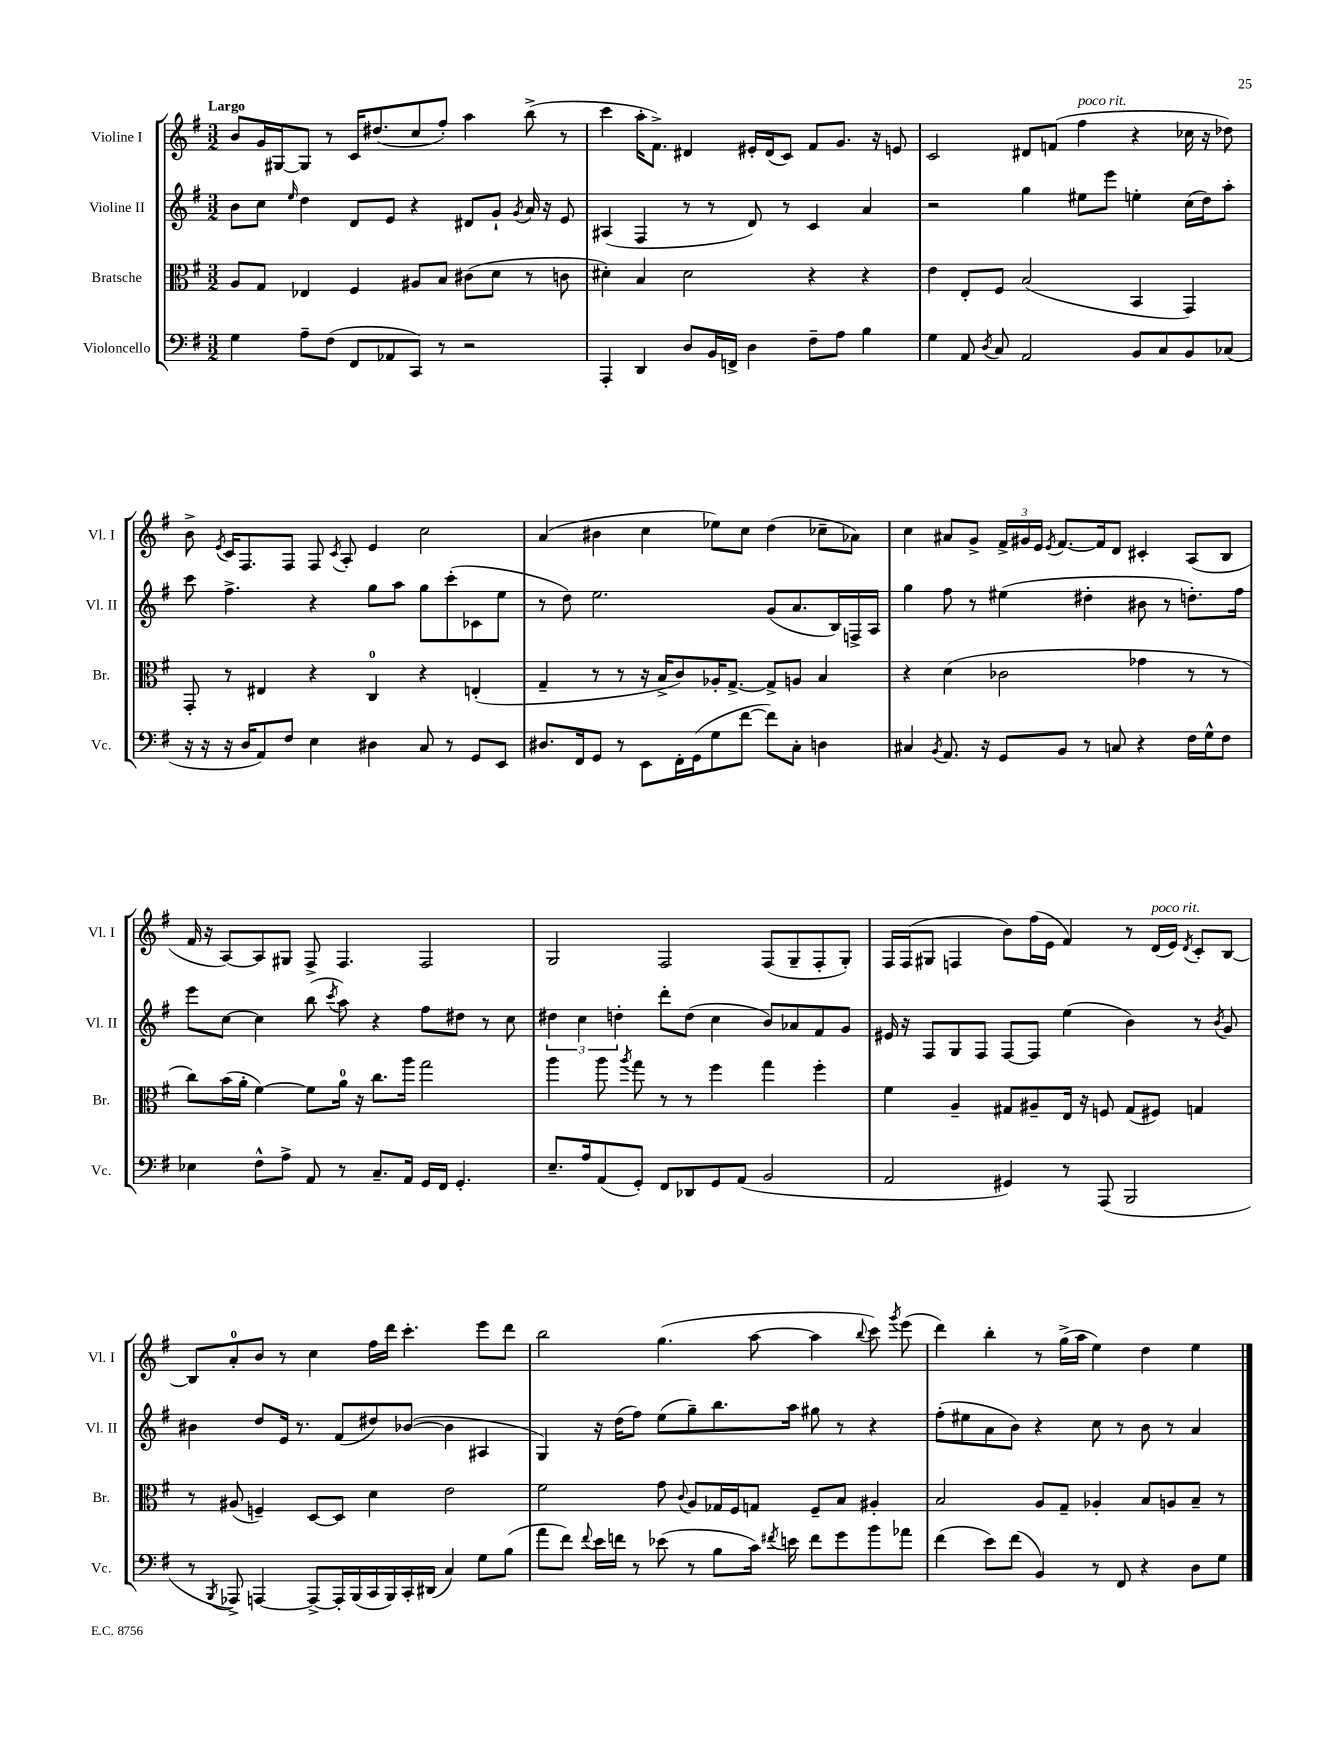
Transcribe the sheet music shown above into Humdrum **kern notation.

**kern	**kern	**kern	**kern
*part4	*part3	*part2	*part1
*staff4	*staff3	*staff2	*staff1
*I"Violoncello	*I"Bratsche	*I"Violine II	*I"Violine I
*I'Vc.	*I'Br.	*I'Vl. II	*I'Vl. I
*clefF4	*clefC3	*clefG2	*clefG2
*k[f#]	*k[f#]	*k[f#]	*k[f#]
*M3/2	*M3/2	*M3/2	*M3/2
=1	=1	=1	=1
!	!	!	!LO:TX:a:B:t=Largo
4G\	8A/L	8b\L	8b/L
.	8G/J	8cc\J	16g/L
.	.	.	[16G#X/J
.	.	16qqee/	.
8A~\L	4E-X/	4dd\	8G#/J]
(8F#\J	.	.	8r
8FF#/L	4F#/	8d/L	16c/KL
.	.	.	(8.dd#X/
8AA-X/	.	8e/J	.
8CC/J)	8A#X/L	4r	8cc/
8r	8B/J	.	8ff#'/J)
2r	(8c#X\L	8d#X/L	4aa\
.	8d\J	8g`/J	.
.	.	8qg/	.
.	8r	16a/	(8bb^\
.	.	16r	.
.	8cn\	8e/	8r
=2	=2	=2	=2
4AAA'/	4d#X'\)	(4A#X/	4ccc\
4DD/	4B/	4F#/	16aa'\KL
.	.	.	8.f#^\J)
8D/L	2d#\	8r	4d#X/
16BB/L	.	8r	.
16FFn^/JJ	.	.	.
4D\	.	8d/)	16e#X'/LL
.	.	.	(16d#/J
.	.	8r	8c/J)
8F#~\L	4r	4c/	8f#/L
8A\J	.	.	8.g/J
4B\	4r	4a/	.
.	.	.	16r
.	.	.	8en/
=3	=3	=3	=3
4G\	4e\	2r	2c/
8AA/	8E'/L	.	.
8qD/	.	.	.
8C/	8F#/J	.	.
2AA/	(2B/	4gg\	8d#X/L
.	.	.	(8fn/J
!	!	!	!LO:TX:a:i:t=poco rit.
.	.	8ee#X\L	4ff#\
.	.	8eee\J	.
8BB/L	4BB/	4een'\	4r
8C/	.	.	.
8BB/	4GG/)	(16cc\LL	16cc-X\
.	.	16dd\J)	16r
(8C-X/J	.	8aa'\J	8dd-X\)
!!LO:LB:g=z
=4	=4	=4	=4
16r	8GG'/	8ccc\	8b^\
16r	.	.	.
.	.	.	8qe/
16r	8r	4.ff#^\	16c/KL
16D/KL	.	.	8.F#/
8AA/)	4E#X/	.	.
8F#/J	.	.	8F#/J
4E\	4r	4r	8F#/
.	.	.	8qc/
.	.	.	8A'/
4D#X\	4C/	8gg\L	4e/
.	.	8aa\J	.
8C/	4r	8gg\L	2cc\
8r	.	(8ccc'\	.
8GG/L	(4En'/	8c-X\	.
8EE/J	.	8ee\J	.
=5	=5	=5	=5
8.D#X/L	4G~/	8r	(4a/
.	.	8dd\)	.
16FF#/k	.	.	.
8GG/J	8r	2.ee\	4b#X\
8r	8r	.	.
8EE\L	16r	.	4cc\
.	16B^/KL	.	.
16FF#'\L	8c/)	.	.
(16GG\J	.	.	.
8G\	16A-X'/K	.	8ee-X\L)
.	[8.G^/J	.	.
[8f#\J	.	.	8cc\J
8f#\L])	8G^/L]	(8g/L	(4dd\
8C'\J	8An/J	8.a/	.
4Dn\	4B/	.	8cc-X~\L
.	.	16B/L)	.
.	.	16Fn^/	8a-X\J)
.	.	16A/JJ	.
=6	=6	=6	=6
4C#X/	4r	4gg\	4cc\
8qBB/	.	.	.
8.AA/	(4d\	8ff#\	8a#X/L
.	.	8r	8g^/J
16r	.	.	.
8GG/L	2c-X\	(4ee#X\	24f#^/LL
.	.	.	24g#X/
.	.	.	24e/JJ
.	.	.	8qe/
8BB/J	.	.	[8.f#/L
8r	.	4dd#X'\	.
.	.	.	16f#/k]
8Cn/	.	.	8d/J
4r	4g-X\	8b#X\	4c#X'/
.	.	8r	.
16F#\LL	8r	8.ddn'\L)	(8A/L
16G^^\J	.	.	.
8F#\J	8r	.	8B/J
.	.	16ff#\Jk	.
!!LO:LB:g=z
=7	=7	=7	=7
4E-X\	8cc\L)	8eee\L	16f#/
.	.	.	16r
.	(16b\L	[8cc\J	[8A/L)
.	16a'\JJ	.	.
8F#^^\L	[4f#\)	4cc\]	8A/]
8A^\J	.	.	8G#X/J
8AA/	8f#\L]	(8bb\	8F#^/
.	.	8qccc/	.
8r	16a\Jk	8aa\)	4.F#/
.	16r	.	.
8.C~/L	8.cc\L	4r	.
16AA/Jk	16aa\Jk	.	.
16GG/LL	2gg\	8ff#\L	2F#/
16FF#/JJ	.	.	.
4.GG'/	.	8dd#X\J	.
.	.	8r	.
.	.	8cc\	.
=8	=8	=8	=8
8.E~/L	4aa\	6dd#X\	2G/
.	.	6cc\	.
16A/k	.	.	.
(8AA/	8aa\	.	.
.	.	6ddn'\	.
.	8qaa/	.	.
8GG'/J)	8gg\	.	.
8FF#/L	8r	8ddd'\L	2F#/
8DD-X/	8r	(8dd\J	.
8GG/	4ff#\	4cc\	.
(8AA/J	.	.	.
2BB/	4gg\	8b/L)	(8F#/L
.	.	8a-X/	8G~/
.	4ff#'\	8f#/	8F#'/
.	.	8g/J	8G'/J)
=9	=9	=9	=9
2AA/	4f#\	16e#X/	16F#/LL
.	.	16r	(16F#/J
.	.	8F#/L	8G#X/J
.	4A~/	8G/	4Fn/
.	.	8F#/J	.
4GG#X/)	8G#X/L	[8F#/L	8b\L)
.	8A#X~/	8F#/J]	(16ff#\L
.	.	.	16e\JJ
8r	16E/Jk	(4ee\	4f#/)
.	16r	.	.
(8AAA/	8Fn/	.	.
2BBB/	(8G#/L	4b\)	8r
!	!	!	!LO:TX:a:i:t=poco rit.
.	8F#X/J)	.	(16d/LL
.	.	.	16e/JJ)
.	.	.	8qd/
.	4Gn/	8r	8c'/L
.	.	8qb/	.
.	.	8g/	[8B/J
!!LO:LB:g=z
=10	=10	=10	=10
8r	8r	4b#X\	8B/L]
8qBBB/	.	.	.
8AAA-X^/)	(8A#X/	.	8a'/
[4AAAn/	4Fn~/)	8dd/L	8b/J
.	.	16e/Jk	8r
.	.	8.r	.
8AAA^/L_	[8D/L	.	4cc\
16AAA'/L]	8D/J]	(8f#/L	.
(16BBB/	.	.	.
16CC/	4d\	8dd#X/)	16ff#\LL
16BBB/)	.	.	16ddd\JJ
16CC'/	.	([8b-X/J	4.ccc'\
(16DD#X/JJ	.	.	.
4C/)	2e\	4b-\]	.
8G\L	.	4A#X/	8eee\L
(8B\J	.	.	8ddd\J
=11	=11	=11	=11
8a\L	2f#\	4G/)	2bb\
8f#\J)	.	.	.
8qqf#/	.	.	.
16e\LL	.	16r	.
16fn\JJ	.	(16dd\KL	.
8r	.	8ff#\J)	.
(8e-X\	8g\	(8ee\L	(4.gg\
.	8qqc/	.	.
8r	8A/L	8gg~\)	.
8B\L	16G-X/L	8.bb\	.
.	16F#/J	.	.
16c\Jk)	8Gn/J	.	[8aa\
8qf#X/	.	.	.
16en\	.	16aa\Jk	.
8f#\L	8F#~/L	8gg#X\	4aa\]
8g\	8B/J	8r	.
.	.	.	8qqbb/
8b\	4A#X'/	4r	8ccc\)
.	.	.	8qggg/
8a-X\J	.	.	(8eee\
=12	=12	=12	=12
(4f#\	2B/	(8ff#'\L	4ddd\)
.	.	8ee#X\	.
8e\L)	.	8a\	4bb'\
(8f#\J	.	8b\J)	.
4BB/)	8A/L	4r	8r
.	8G~/J	.	(16gg^\LL
.	.	.	16aa\JJ
8r	4A-X'/	8cc\	4ee\)
8FF#/	.	8r	.
4r	8B/L	8b\	4dd\
.	8An/	8r	.
8D\L	8B~/J	4a/	4ee\
8G\J	8r	.	.
==	==	==	==
*-	*-	*-	*-
